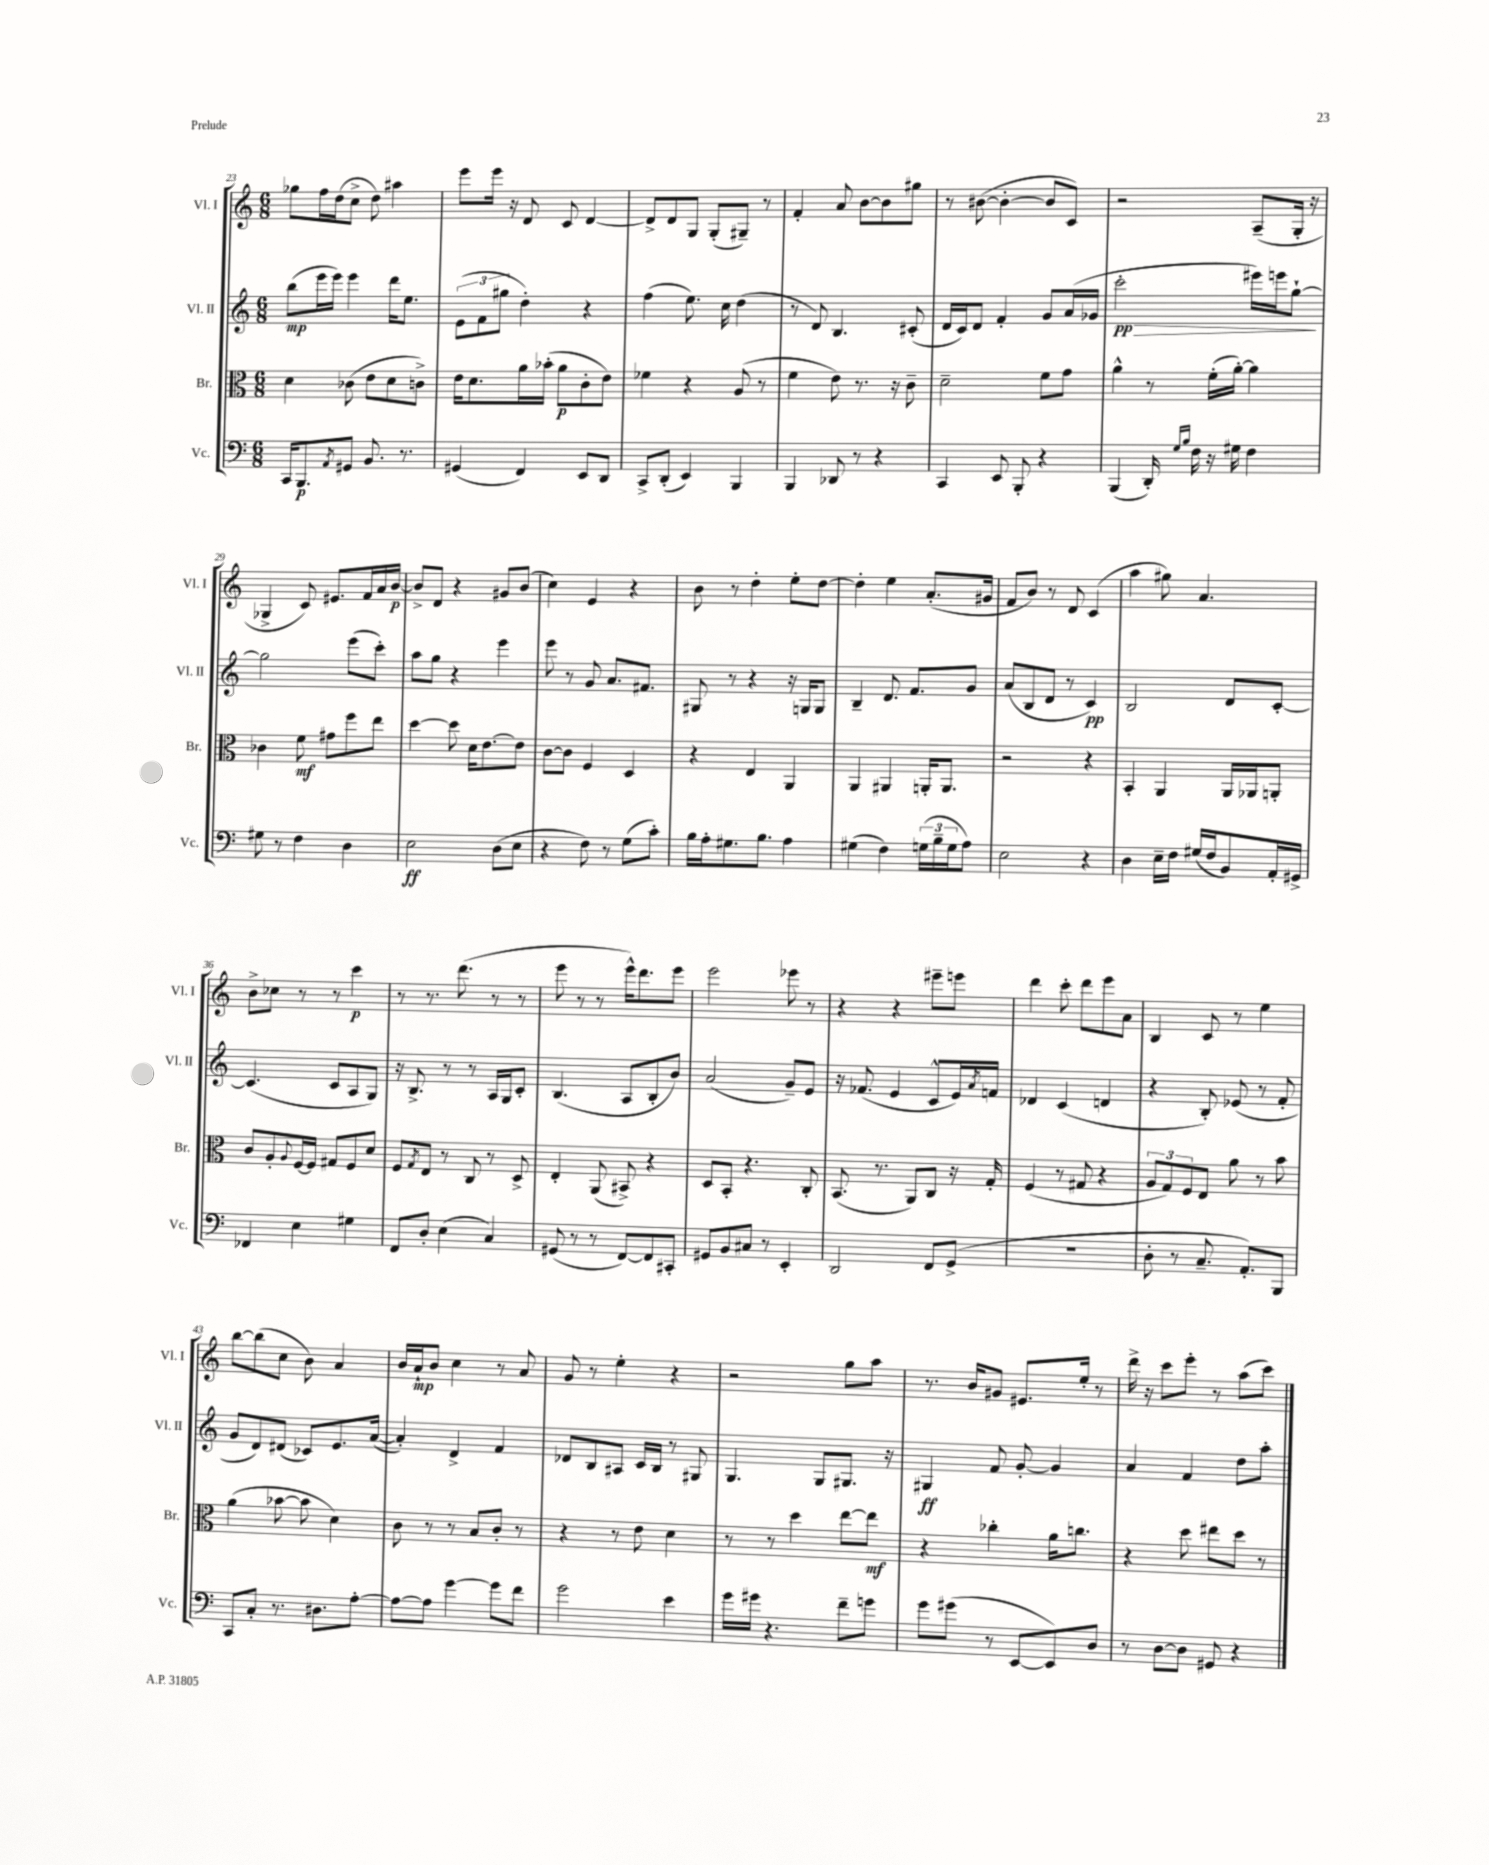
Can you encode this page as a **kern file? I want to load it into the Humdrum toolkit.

**kern	**dynam	**kern	**dynam	**kern	**dynam	**kern	**dynam
*part4	*part4	*part3	*part3	*part2	*part2	*part1	*part1
*staff4	*staff4	*staff3	*staff3	*staff2	*staff2	*staff1	*staff1
*I"Vc.	*	*I"Br.	*	*I"Vl. II	*	*I"Vl. I	*
*I'Vc.	*	*I'Br.	*	*I'Vl. II	*	*I'Vl. I	*
*clefF4	*	*clefC3	*	*clefG2	*	*clefG2	*
*k[]	*	*k[]	*	*k[]	*	*k[]	*
*M6/8	*	*M6/8	*	*M6/8	*	*M6/8	*
=23	=23	=23	=23	=23	=23	=23	=23
16CC/KL	.	4d\	.	(8bb\L	mp	8gg-X\L	.
8.BBB/	p	.	.	.	.	.	.
.	.	.	.	16eee\L	.	16ff\L	.
.	.	.	.	16eee\JJ)	.	(16dd\J	.
8qAA/	.	.	.	.	.	.	.
8GG#X/J	.	(8c-X\	.	4eee\	.	8cc^\J	.
8.BB/	.	8e\L	.	.	.	8dd\)	.
.	.	8d\	.	16ddd\KL	.	4aa#X\	.
8.r	.	.	.	8.ee\J	.	.	.
.	.	8cn^\J)	.	.	.	.	.
=24	=24	=24	=24	=24	=24	=24	=24
(4GG#X/	.	16e\KL	.	(12e\L	.	8eee\L	.
.	.	8.d\	.	.	.	.	.
.	.	.	.	12f\	.	.	.
.	.	.	.	.	.	16eee\Jk	.
.	.	.	.	12gg#X\J	.	.	.
.	.	.	.	.	.	16r	.
4FF/)	.	16a\L	.	4dd'\)	.	8d/	.
.	.	(16b-X'\JJ	.	.	.	.	.
.	.	8a\L	p	.	.	8c/	.
8EE/L	.	8c'\	.	4r	.	[4d/	.
8DD/J	.	8e\J)	.	.	.	.	.
=25	=25	=25	=25	=25	=25	=25	=25
8CC^/L	.	4f-X\	.	(4ff\	.	8d^/L]	.
(8DD'/J	.	.	.	.	.	8d/	.
4EE/)	.	4r	.	8.ee\)	.	8G/J	.
.	.	.	.	.	.	(8G'/L	.
.	.	.	.	16cc\	.	.	.
4BBB/	.	(8A/	.	(4dd\	.	8G#X~/J)	.
.	.	8r	.	.	.	8r	.
=26	=26	=26	=26	=26	=26	=26	=26
4BBB/	.	4f\	.	8r	.	4f'/	.
.	.	.	.	8d/)	.	.	.
8DD-X/	.	8e\)	.	4.B/	.	8a/	.
8r	.	8.r	.	.	.	[8b\L	.
4r	.	.	.	.	.	8b\]	.
.	.	16r	.	.	.	.	.
.	.	8c~\	.	(8c#X'/	.	8gg#X\J	.
=27	=27	=27	=27	=27	=27	=27	=27
4CC/	.	2d~\	.	16d/LL	.	8r	.
.	.	.	.	16c/J)	.	.	.
.	.	.	.	8d/J	.	([8b#X\	.
8EE/	.	.	.	4f'/	.	4b#'\_	.
8BBB'/	.	.	.	.	.	.	.
4r	.	8f\L	.	8g/L	.	8b#/L]	.
.	.	8g\J	.	(16a/L	.	8c/J)	.
.	.	.	.	16g-X/JJ	.	.	.
=28	=28	=28	=28	=28	=28	=28	=28
!	!	!	!	!	!LO:HP:b	!	!
(4BBB/	.	4a^^\	.	2ccc'\	> pp	2r	.
16DD'/)	.	8r	.	.	.	.	.
16qqG/LL	.	.	.	.	.	.	.
16qqB/JJ	.	.	.	.	.	.	.
16F\	.	.	.	.	.	.	.
16r	.	(16f'\LL	.	.	.	.	.
16G#X\	.	[16a'\JJ)	.	.	.	.	.
4F\	.	4a\]	.	16eee#X\LL)	.	(8A~/L	.
.	.	.	.	16eeen\J	.	.	.
.	.	.	.	[8gg`\J	.	16G'/Jk	.
.	.	.	.	.	.	16r	.
.	.	.	.	.	]	.	.
!!LO:LB:g=z
=29	=29	=29	=29	=29	=29	=29	=29
8G#X\	.	4c-X\	.	2gg\]	.	4G-X^/	.
8r	.	.	.	.	.	.	.
4F\	.	8f\	mf	.	.	8c/)	.
.	.	8g#X\L	.	.	.	8.e#X/L	.
4D\	.	8ff\	.	(8eee\L	.	.	.
.	.	.	.	.	.	16f/L	.
.	.	8ee\J	.	8ccc'\J)	.	16a/	.
.	.	.	.	.	.	[16b/JJ	p
=30	=30	=30	=30	=30	=30	=30	=30
2E\	ff	[4dd\	.	8aa\L	.	8b^/L]	.
.	.	.	.	8gg\J	.	8d/J	.
.	.	8dd\]	.	4r	.	4r	.
.	.	16d\KL	.	.	.	.	.
.	.	[8.e\	.	.	.	.	.
(8D\L	.	.	.	4eee\	.	8g#X/L	.
8E\J	.	8e\J]	.	.	.	(8b/J	.
=31	=31	=31	=31	=31	=31	=31	=31
4r	.	[8c\L	.	8eee\	.	4cc\)	.
.	.	8c\J]	.	8r	.	.	.
8F\)	.	4F/	.	8g/	.	4e/	.
8r	.	.	.	8.a/L	.	.	.
(8G\L	.	4D/	.	.	.	4r	.
.	.	.	.	8.f#X/J	.	.	.
8c'\J)	.	.	.	.	.	.	.
=32	=32	=32	=32	=32	=32	=32	=32
16B\LL	.	4r	.	8G#X/	.	8b\	.
16A'\J	.	.	.	.	.	.	.
8.G#X\	.	.	.	8r	.	8r	.
.	.	4E/	.	4r	.	4dd'\	.
8.B\J	.	.	.	.	.	.	.
4A\	.	4AA/	.	16r	.	8ee'\L	.
.	.	.	.	16Gn/KL	.	.	.
.	.	.	.	8G/J	.	[8dd\J	.
=33	=33	=33	=33	=33	=33	=33	=33
(4G#X\	.	4AA/	.	4B~/	.	4dd'\]	.
4F\)	.	4AA#X/	.	8.d/	.	4ee\	.
.	.	.	.	8.f/L	.	.	.
(24Gn\LL	.	16AAn'/KL	.	.	.	(8.a'/L	.
24B~\	.	.	.	.	.	.	.
.	.	8.AA/J	.	.	.	.	.
24G\J	.	.	.	.	.	.	.
8A\J)	.	.	.	8g/J	.	.	.
.	.	.	.	.	.	16g#X/Jk	.
=34	=34	=34	=34	=34	=34	=34	=34
2E\	.	2r	.	(8a/L	.	8f/L	.
.	.	.	.	8B/	.	8b/J)	.
.	.	.	.	8d/J	.	8r	.
.	.	.	.	8r	.	8d/	.
4r	.	4r	.	4c/)	pp	(4c/	.
=35	=35	=35	=35	=35	=35	=35	=35
4D\	.	4BB'/	.	2B/	.	4aa\	.
16E~\LL	.	4AA/	.	.	.	8gg#X\)	.
16F\JJ	.	.	.	.	.	.	.
(16G#X/LL	.	.	.	.	.	4.a/	.
16F/J	.	.	.	.	.	.	.
8BB/)	.	16AA/LL	.	8d/L	.	.	.
.	.	16AA-X/J	.	.	.	.	.
16AA'/L	.	8AAn'/J	.	[8c'/J	.	.	.
16GG#X^/JJ	.	.	.	.	.	.	.
!!LO:LB:g=z
=36	=36	=36	=36	=36	=36	=36	=36
4FF-X/	.	8c/L	.	(4.c/]	.	8b^\L	.
.	.	8A'/	.	.	.	8cc-X\J	.
.	.	8qqA/	.	.	.	.	.
4E\	.	[16F/L	.	.	.	8r	.
.	.	16F/JJ]	.	.	.	.	.
.	.	8G#X/L	.	8c/L	.	8r	.
4G#X\	.	8F/	.	8A/	.	4ccc\	p
.	.	8d/J	.	8G/J)	.	.	.
=37	=37	=37	=37	=37	=37	=37	=37
8FF/L	.	8F/L	.	16r	.	8r	.
.	.	.	.	8.B^/	.	.	.
.	.	8qG/	.	.	.	.	.
8D'/J	.	8E/J	.	.	.	8.r	.
(4E\	.	8r	.	8r	.	.	.
.	.	.	.	.	.	(8.ddd\	.
.	.	8C/	.	8r	.	.	.
4C/)	.	8r	.	16A/LL	.	8r	.
.	.	.	.	16G/J	.	.	.
.	.	8D^/	.	8c'/J	.	8r	.
=38	=38	=38	=38	=38	=38	=38	=38
(8GG#X/	.	4E'/	.	(4.B/	.	8eee\	.
8r	.	.	.	.	.	8r	.
8r	.	(8AA/	.	.	.	8r	.
[8FF/L)	.	8BB#X^/)	.	8A/L	.	16eee^^\KL)	.
.	.	.	.	.	.	8.ddd\	.
8FF/]	.	4r	.	8B'/	.	.	.
8CC#X'/J	.	.	.	8b/J)	.	8eee\J	.
=39	=39	=39	=39	=39	=39	=39	=39
8GG#X/L	.	8D/L	.	(2a/	.	2eee\	.
8BB/	.	8BB'/J	.	.	.	.	.
8C#X/J	.	4.r	.	.	.	.	.
8r	.	.	.	.	.	.	.
4EE'/	.	.	.	8g~/L)	.	8eee-X\	.
.	.	8C'/	.	8e/J	.	8r	.
=40	=40	=40	=40	=40	=40	=40	=40
2DD/	.	(8.BB/	.	16r	.	4r	.
.	.	.	.	(8.f-X/	.	.	.
.	.	8.r	.	.	.	.	.
.	.	.	.	4e/	.	4r	.
.	.	8AA/L)	.	.	.	.	.
8FF/L	.	8C/J	.	8c^^/L	.	8eee#X~\L	.
(8GG^/J	.	16r	.	16e/L)	.	8eeen\J	.
.	.	.	.	8qa/	.	.	.
.	.	16G'/	.	16fn/JJ	.	.	.
=41	=41	=41	=41	=41	=41	=41	=41
2.r	.	(4F/	.	4d-X/	.	4ddd\	.
.	.	8r	.	(4c/	.	8ccc'\	.
.	.	8G#X/	.	.	.	8ddd\L	.
.	.	4r	.	4dn/	.	8eee\	.
.	.	.	.	.	.	8a\J	.
=42	=42	=42	=42	=42	=42	=42	=42
8D'\	.	12A/L	.	4r	.	4B/	.
.	.	12G/)	.	.	.	.	.
8r	.	.	.	.	.	.	.
.	.	12F/	.	.	.	.	.
8.C~/	.	8E/J	.	8B'/)	.	8c/	.
.	.	8a\	.	(8e-X/	.	8r	.
8.AA'/L)	.	.	.	.	.	.	.
.	.	8r	.	8r	.	4ee\	.
8BBB/J	.	8b\	.	8f'/	.	.	.
!!LO:LB:g=z
=43	=43	=43	=43	=43	=43	=43	=43
8CC/L	.	(4a\	.	8g/L	.	[8bb\L	.
8C'/J	.	.	.	8d/)	.	(8bb\]	.
8.r	.	[8b-X\	.	(8d#X/J	.	8cc\J	.
.	.	8b-\]	.	8c-X/L)	.	8b\)	.
8.D#X\L	.	.	.	.	.	.	.
.	.	4d\)	.	8.e/	.	4a/	.
[8A'\J	.	.	.	.	.	.	.
.	.	.	.	([16a/Jk	.	.	.
=44	=44	=44	=44	=44	=44	=44	=44
8A\L_	.	8c\	.	4a'/])	.	16b/LL	.
.	.	.	.	.	.	16a`/J	mp
8A\J]	.	8r	.	.	.	8b/J	.
[4g\	.	8r	.	4d^/	.	4cc\	.
.	.	8B/L	.	.	.	.	.
8g\L]	.	8c'/J	.	4f/	.	8r	.
8f\J	.	8r	.	.	.	8a/	.
=45	=45	=45	=45	=45	=45	=45	=45
2g\	.	4r	.	8d-X/L	.	8g/	.
.	.	.	.	8B/	.	8r	.
.	.	8r	.	8A#X/J	.	4ee'\	.
.	.	8e\	.	16c/LL	.	.	.
.	.	.	.	16B/JJ	.	.	.
4e\	.	4d\	.	8r	.	4r	.
.	.	.	.	8G#X/	.	.	.
=46	=46	=46	=46	=46	=46	=46	=46
16g\LL	.	8r	.	4.G/	.	2r	.
16g#X\JJ	.	.	.	.	.	.	.
4.r	.	8r	.	.	.	.	.
.	.	4dd\	.	.	.	.	.
.	.	.	.	8G/L	.	.	.
8f~\L	.	[8ee\L	.	8.G#X/J	.	8gg\L	.
8gn\J	.	8ee\J]	mf	.	.	8aa\J	.
.	.	.	.	16r	.	.	.
=47	=47	=47	=47	=47	=47	=47	=47
8g\L	.	4r	.	4G#X/	ff	8.r	.
(8g#X\J	.	.	.	.	.	.	.
.	.	.	.	.	.	16b/KL	.
8r	.	4cc-X'\	.	8f/	.	8g#X/J	.
[8EE/L	.	.	.	[8g'/	.	8.e#X/L	.
8EE/])	.	16a\KL	.	4g/]	.	.	.
.	.	8.ccn\J	.	.	.	16ee'/Jk	.
8D/J	.	.	.	.	.	8r	.
=48	=48	=48	=48	=48	=48	=48	=48
8r	.	4r	.	4a/	.	16ddd^\	.
.	.	.	.	.	.	16r	.
[8D\L	.	.	.	.	.	8ccc\L	.
8D\J]	.	8dd\	.	4f/	.	8eee'\J	.
8GG#X/	.	8ee#X\L	.	.	.	8r	.
4r	.	8dd\J	.	8dd\L	.	(8aa\L	.
.	.	8r	.	8aa'\J	.	8ccc\J)	.
==	==	==	==	==	==	==	==
*-	*-	*-	*-	*-	*-	*-	*-
